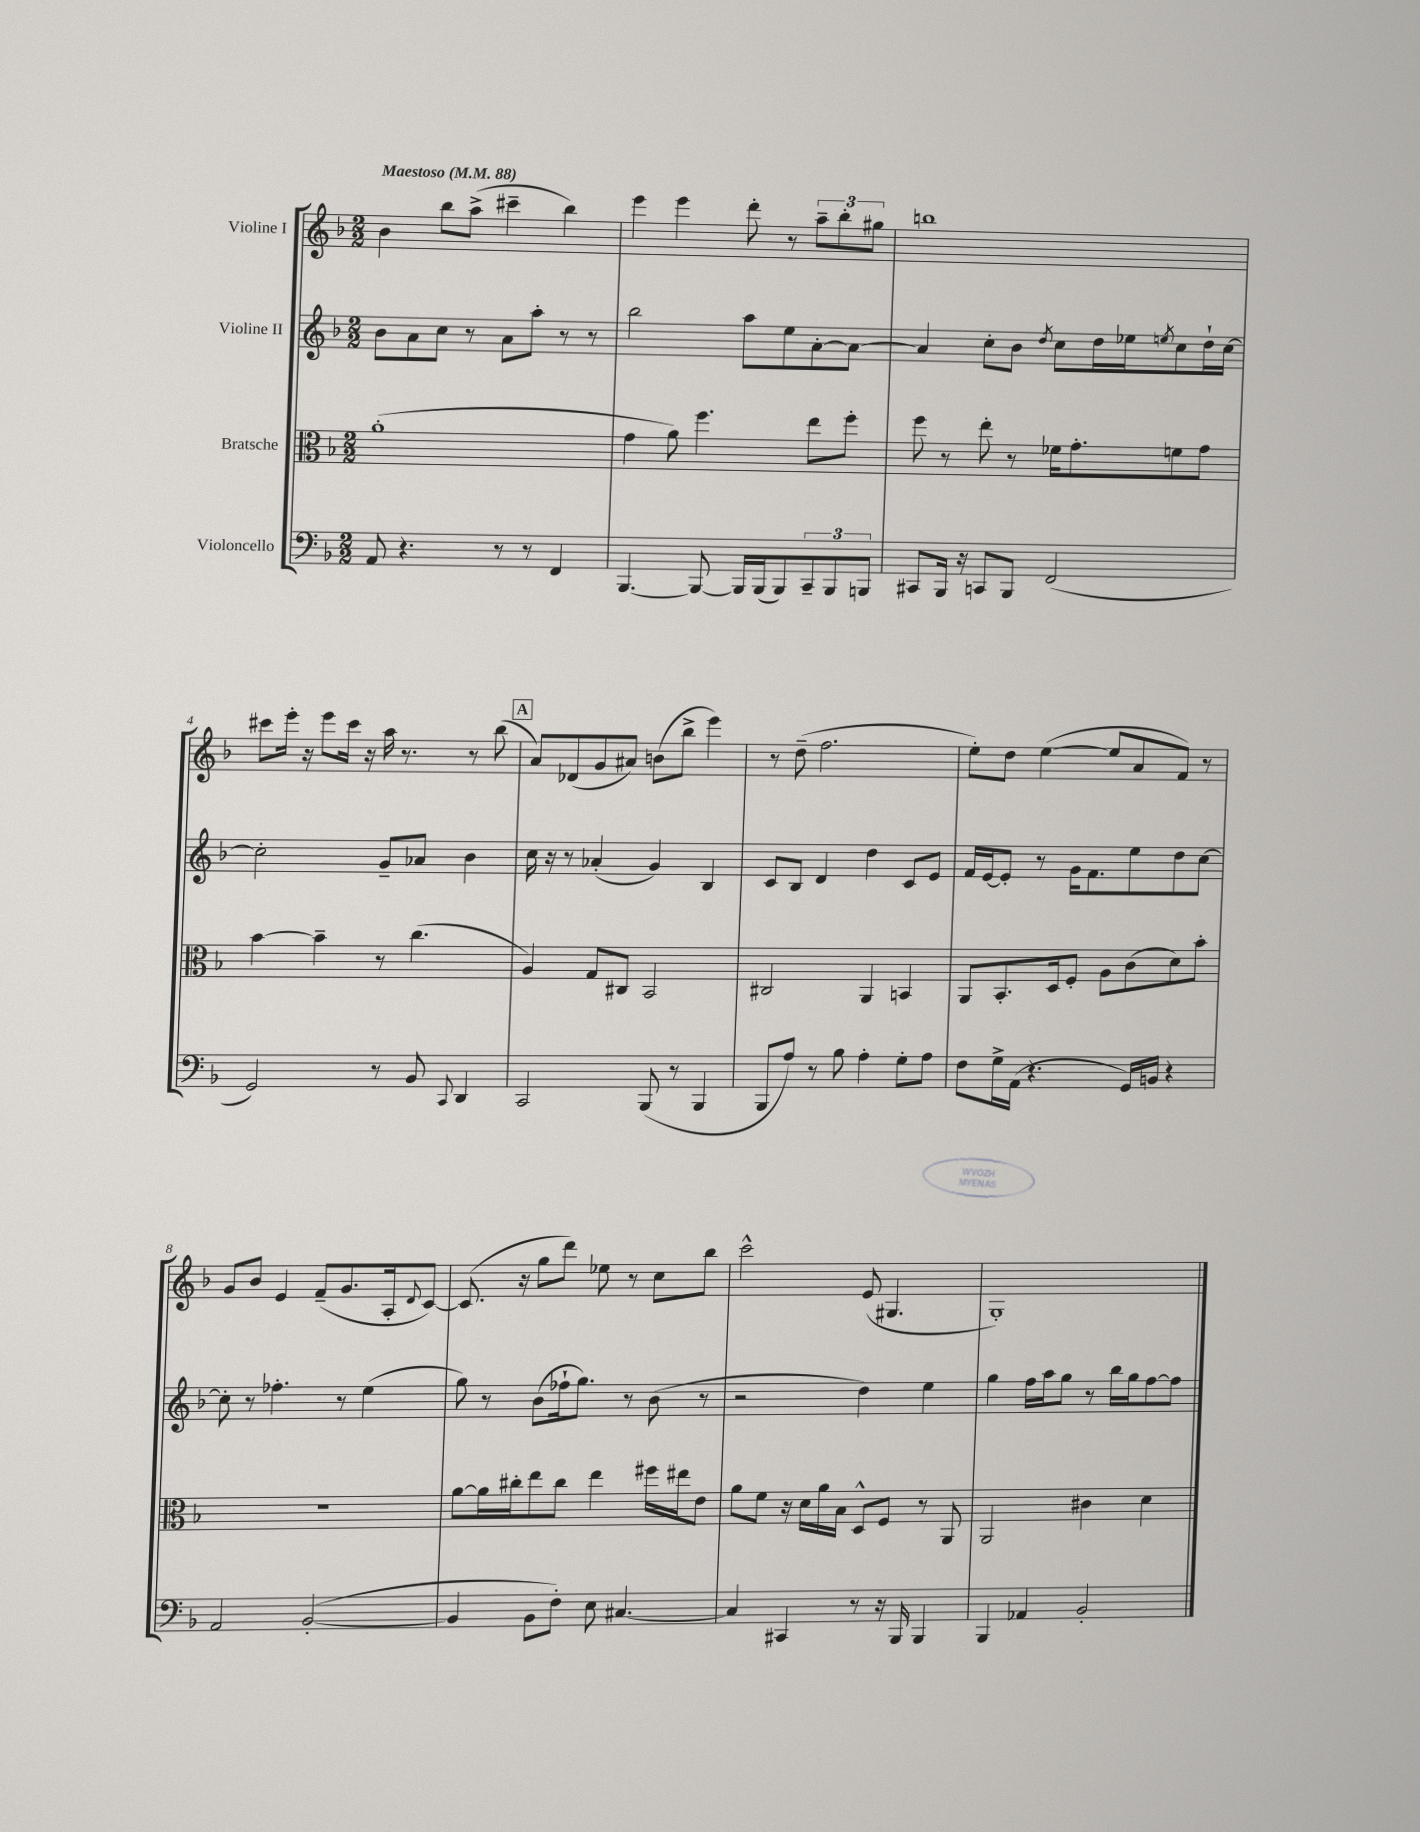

**kern	**kern	**kern	**kern
*staff4	*staff3	*staff2	*staff1
*clefF4	*clefC3	*clefG2	*clefG2
*k[b-]	*k[b-]	*k[b-]	*k[b-]
*M2/2	*M2/2	*M2/2	*M2/2
*MM88	*MM88	*MM88	*MM88
8AA	(1a'	8b-	4b-
4.r	.	8a	.
.	.	8cc	8bb-
.	.	8r	(8aa^
8r	.	8a	4ccc#~
8r	.	8aa'	.
4FF	.	8r	4bb-)
.	.	8r	.
=	=	=	=
[4.BBB-	4g	2bb-	4eee
.	8a)	.	4eee
8BBB-_	4.ff	.	.
16BBB-]	.	8aa	8ddd'
(16BBB-	.	.	.
8BBB-)	.	8ee	8r
12CC~	8ee	[8a'	12aa~
12BBB-	.	.	12bb-'
.	8ff'	8a_	.
12BBB	.	.	12gg#
=	=	=	=
8CC#	8ff	4a]	1bb
16BBB-	8r	.	.
16r	.	.	.
8CC	8ee'	8cc'	.
8BBB-	8r	8b-	.
.	.	8qdd	.
(2FF	16f-	8cc	.
.	8.g'	.	.
.	.	16dd	.
.	.	16ee-	.
.	.	8qee	.
.	8f	8cc	.
.	8g	16dd`	.
.	.	[16cc	.
=	=	=	=
2GG)	[4b-	2cc']	8ccc#
.	.	.	16eee'
.	.	.	16r
.	4b-~]	.	8eee
.	.	.	16ccc#
.	.	.	16r
8r	8r	8g~	16aa
.	.	.	8.r
8BB-	(4.cc	8a-	.
8qqCC	.	.	.
4DD	.	4b-	8r
.	.	.	(8bb-
=	=	=	=
2CC	4A)	16cc	8a)
.	.	16r	.
.	.	8r	(8d-
.	8G	(4a-'	8g
.	8C#	.	8a#)
(8BBB-	2BB-	4g)	(8b
8r	.	.	8bb-^
4BBB-	.	4B-	4eee)
=	=	=	=
8BBB-	2C#	8c	8r
8A)	.	8B-	(8dd~
8r	.	4d	2.ff
8B-	.	.	.
4A'	4AA	4dd	.
8G'	4BB	8c	.
8A	.	8e	.
=	=	=	=
8F	8AA	16f	8ee')
.	.	[16e	.
16G^	8.BB-'	8e']	8dd
(16AA	.	.	.
4.r	.	8r	([4ee
.	16D	.	.
.	8F'	16g	.
.	.	8.f	.
.	8A	.	8ee]
16GG)	(8c	8ee	8a
16BB	.	.	.
4r	8d)	8dd	8f)
.	8b-'	[8cc	8r
=	=	=	=
2AA	1r	8cc']	8g
.	.	8r	8b-
.	.	4.ff-'	4e
([2BB-'	.	.	(8f~
.	.	8r	8.g
.	.	(4ee	.
.	.	.	16A'
.	.	.	8qqd
.	.	.	[8c)
=	=	=	=
4BB-]	[8a	8gg)	(8.c]
.	16a]	8r	.
.	16cc#'	.	16r
8BB-	8ee	(8b-	8gg
8F')	8cc#	16ff-`	8ddd)
.	.	8.gg)	.
8E	4ee	.	8ee-
[4.C#	.	8r	8r
.	16ff#	(8b-	8cc
.	16ee#	.	.
.	8e	8r	8bb-
=	=	=	=
4C#]	8a	2r	2ccc^^
.	8f	.	.
4CC#	16r	.	.
.	16d	.	.
.	16a	.	.
.	16B-	.	.
8r	8D^^	4dd)	(8e
16r	8F	.	4.G#
16BBB-	.	.	.
4BBB-	8r	4ee	.
.	8AA	.	.
=	=	=	=
4BBB-	2AA	4gg	1G')
4AA-	.	16ff	.
.	.	16aa	.
.	.	8gg	.
2BB-'	4c#	8r	.
.	.	16bb-	.
.	.	16gg	.
.	4d	[8ff	.
.	.	8ff]	.
==	==	==	==
*-	*-	*-	*-
